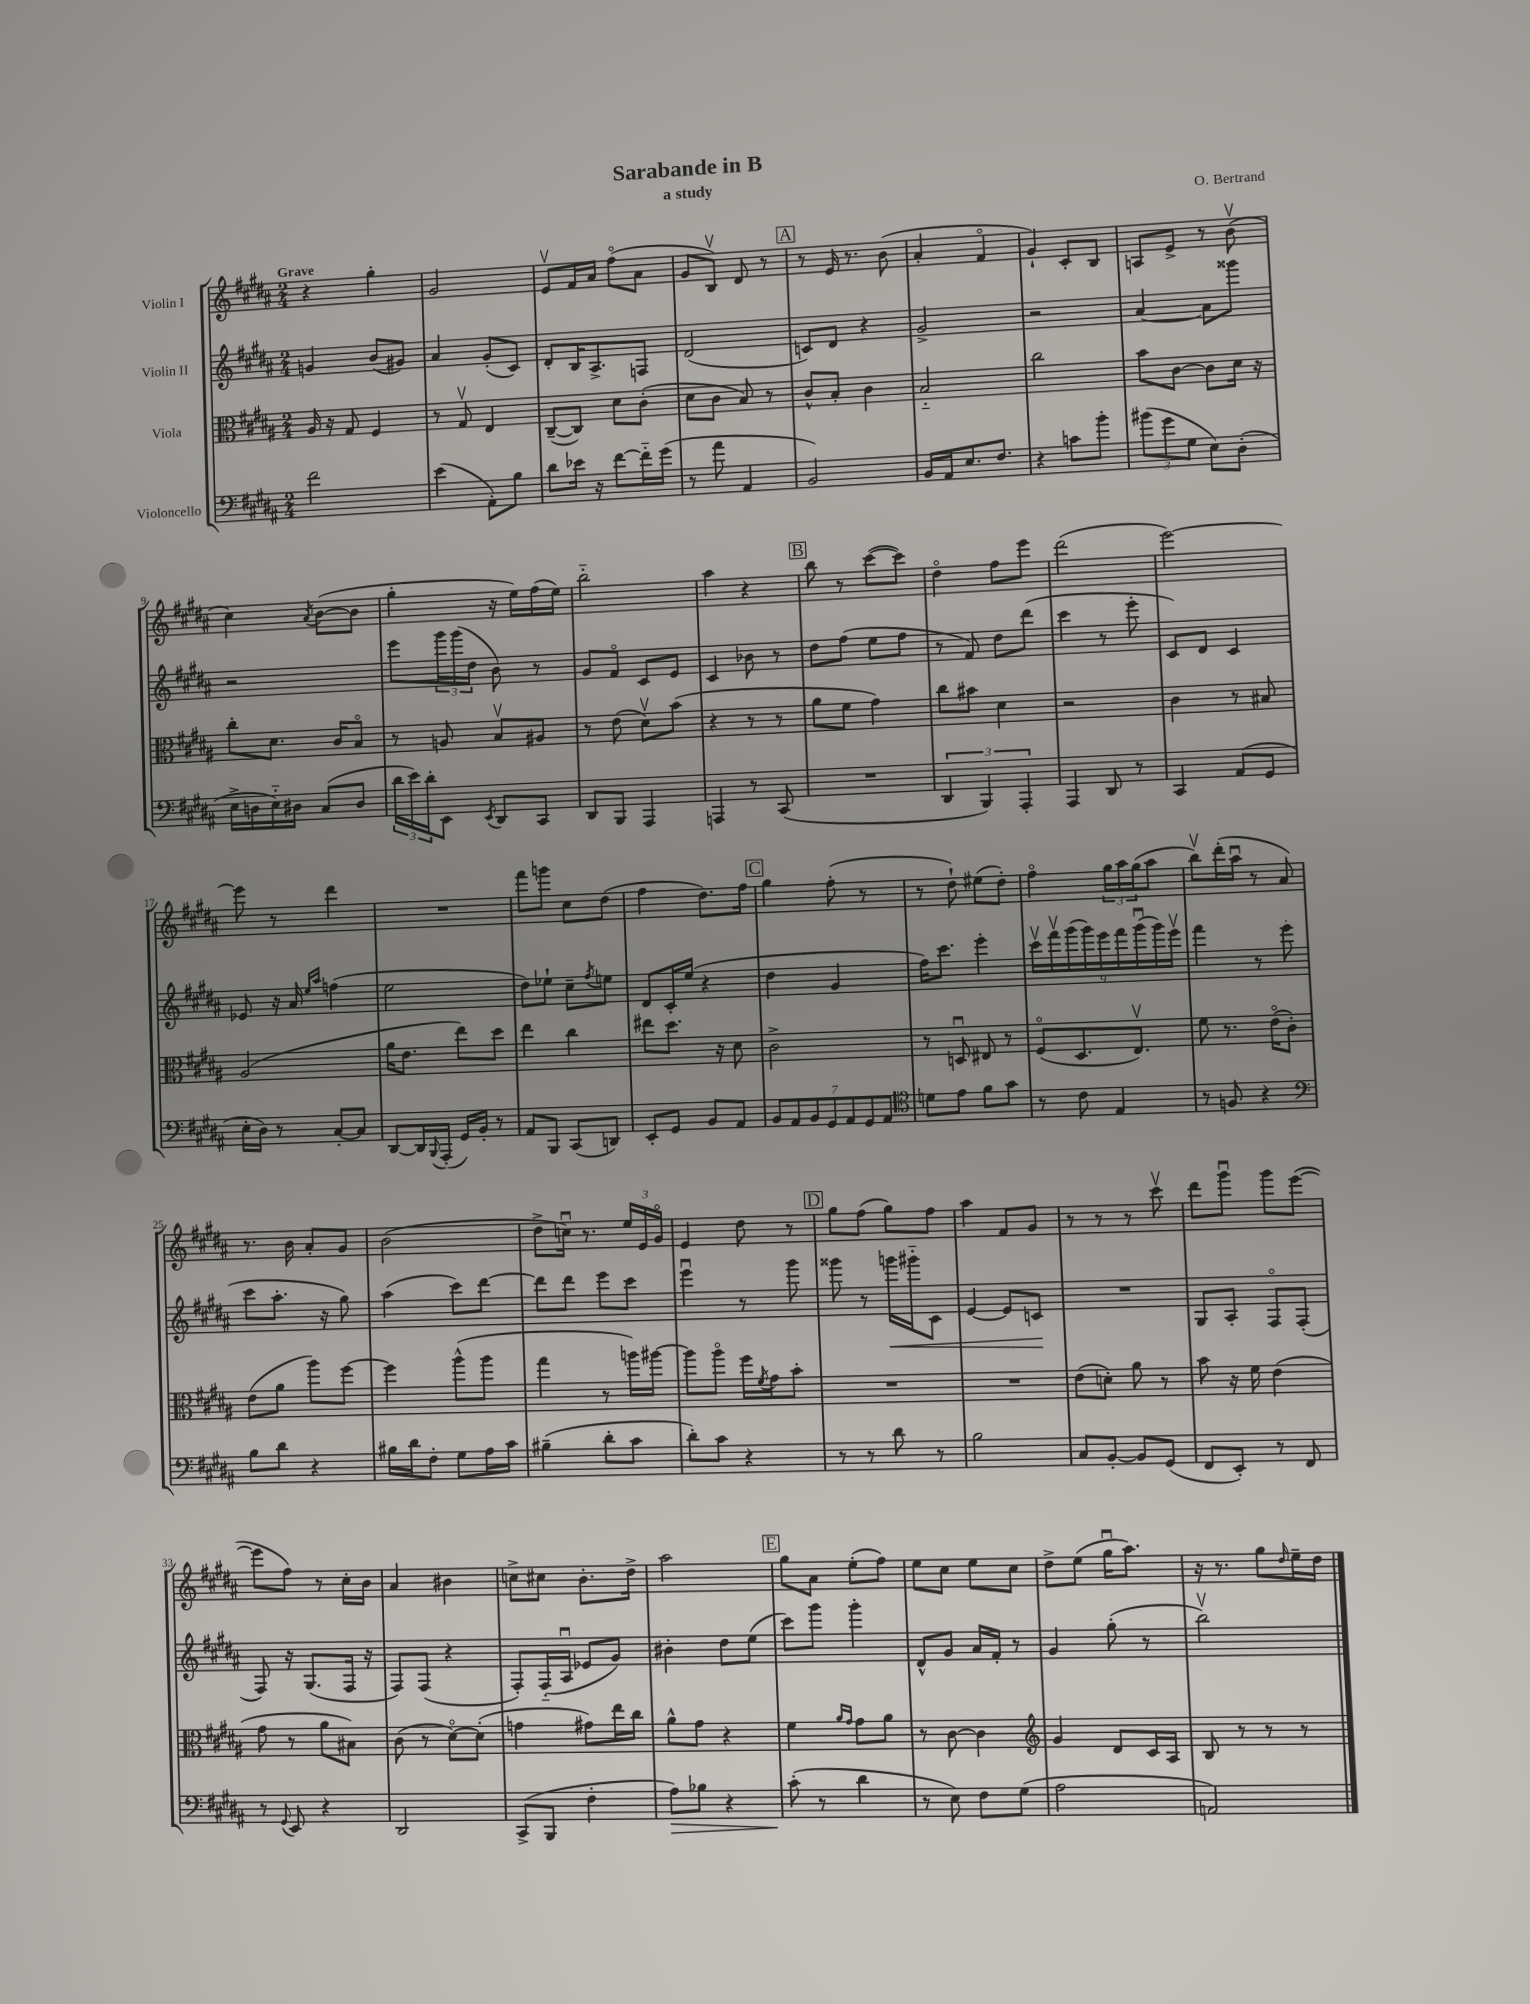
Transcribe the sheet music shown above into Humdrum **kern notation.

**kern	**kern	**kern	**kern
*staff4	*staff3	*staff2	*staff1
*clefF4	*clefC3	*clefG2	*clefG2
*k[f#c#g#d#a#]	*k[f#c#g#d#a#]	*k[f#c#g#d#a#]	*k[f#c#g#d#a#]
*M2/4	*M2/4	*M2/4	*M2/4
2f#	16A#	4g	4r
.	16r	.	.
.	8G#	.	.
.	4F#	(8b	4gg#'
.	.	8g#)	.
=	=	=	=
(4e	8r	4a#	2g#
.	8G#v	.	.
8AA#')	4E	(8g#'	.
8B	.	8c#)	.
=	=	=	=
8d#	([8C#~	8d#'	8ev
16e-	8C#])	16B	16f#
16r	.	8.A#^	16a#
[8f#	8d#	.	(8ff#o
16f#'~]	(8c#'	8F	8a#
(16g#	.	.	.
=	=	=	=
8r	8d#	(2d#	8g#
8a#	8c#	.	8Bv)
4AA#	8B)	.	8d#
.	8r	.	8r
=	=	=	=
2BB)	8c#^^	8c)	8r
.	8B'	8d#	16e
.	.	.	8.r
.	4c#	4r	.
.	.	.	(8b
=	=	=	=
16BB	2B'~	2g#^	4a#'
16AA#	.	.	.
8.E	.	.	.
.	.	.	4f#o
8.F#	.	.	.
=	=	=	=
4r	2cc#	2r	4g#`)
8c	.	.	8c#'
8b'	.	.	8B
=	=	=	=
(12b#	8b	[4a#	8A
12g#	.	.	.
.	[8c#	.	8e^
12G#	.	.	.
8E)	8c#]	8a#]	8r
(8D#'	16d#	8ggg##	(8bv
.	16r	.	.
=	=	=	=
16E^	8cc#'	2r	4cc#)
16D	.	.	.
16E'~)	8.d#	.	.
16D#	.	.	.
.	.	.	8qa#
(8C#	.	.	([8b
.	16c#	.	.
8D#	8Bo	.	8b]
=	=	=	=
24d#	8r	8eee	4gg#'
24e)	.	.	.
24d#'	.	.	.
8EE	8A	24ggg#	.
.	.	(24ggg#	.
.	.	24dd#	.
8qEE	.	.	.
8DD#	8Bv	8b)	16r
.	.	.	16ee)
8CC#	8A#	8r	(16ff#
.	.	.	16ee)
=	=	=	=
8DD#	8r	8g#	2bb'~
8BBB	(8e	8f#o	.
4AAA#	8d#v)	8c#	.
.	(8b	8e	.
=	=	=	=
4AAA	4r	4c#	4aa#
8r	8r	8b-	4r
(8CC#	8r	8r	.
=	=	=	=
2r	8a#	8dd#	8bb
.	8f#	(8ff#	8r
.	4g#)	8ee	([8ccc#
.	.	8ff#	8ccc#])
=	=	=	=
6DD#	8cc#	8r	4dd#o
.	8b#	8f#)	.
6BBB)	.	.	.
.	4d#	8dd#	8ff#
6AAA#'	.	.	.
.	.	(8ddd#	8eee
=	=	=	=
4AAA#	2r	4ccc#	(2ddd#
8DD#	.	8r	.
8r	.	8eee'	.
=	=	=	=
4CC#	4c#	8c#)	[2eee)
.	.	8d#	.
(8AA#	8r	4c#	.
8GG#	8B#	.	.
=	=	=	=
16E'	(2A#	8e-	8eee]
16D#)	.	.	.
8r	.	16r	8r
.	.	16a#	.
.	.	16qqee	.
.	.	16qqaa#	.
[8C#'	.	(4ff	4ddd#
8C#]	.	.	.
=	=	=	=
[8DD#	16a#	2ee	2r
.	8.e	.	.
16DD#]	.	.	.
8qqBBB	.	.	.
(16AAA#'	.	.	.
16GG#)	8ee)	.	.
16BB'	.	.	.
8r	8dd#	.	.
=	=	=	=
8AA#	4ee	8dd#)	8fff#
8BBB	.	8ee-`	8ggg
(8CC#	4cc#	8cc#~	8cc#
.	.	8qff#	.
8DD)	.	8ee	(8dd#
=	=	=	=
8EE'	8ee#	8d#	4ff#
8GG#	8.dd#	16c#'	.
.	.	(16ee	.
8BB	.	4r	8.dd#)
.	16r	.	.
8AA#	8d#	.	.
.	.	.	16ff#
=	=	=	=
14BB	2c#^	4dd#	4gg#
14AA#	.	.	.
14BB	.	.	.
14GG#	.	.	.
.	.	4g#	(8ff#'
14AA#	.	.	.
14GG#	.	.	.
.	.	.	8r
14AA#	.	.	.
=	=	=	=
*clefC4	*	*	*
8d	8r	16ff#)	8r
.	.	8.ccc#	.
8e	8Du	.	8dd#`)
8f#	8E#	4eee'	(8ee#
8g#	8r	.	8dd#')
=	=	=	=
8r	(8F#o	18ccc#v	4ff#o
.	.	18fff#v	.
.	.	(18ggg#	.
8c#	8.D#	.	.
.	.	18ggg#)	.
.	.	18eee	.
4E	.	.	24gg#
.	.	18fff#	.
.	.	.	24aa#
.	8.Ev)	.	.
.	.	(18ggg#u	(24gg#
.	.	.	8aa#
.	.	18ggg#)	.
.	.	18eeev	.
=	=	=	=
8r	8f#	4fff#	8bbv)
8F	8.r	.	(16ddd#'
.	.	.	16aa#u
4r	.	8r	8r
.	(16eo	.	.
.	8c#')	(8eee	8a#)
=	=	=	=
*clefF4	*	*	*
8B	(8e	8ccc#	8.r
8d#	8a#	8.aa#'	.
.	.	.	16b
4r	8aa#)	.	8a#'
.	.	16r	.
.	[8ff#	8gg#)	8g#
=	=	=	=
16B#	4ff#]	(4aa#	(2b
16d#	.	.	.
8F#'	.	.	.
8G#	(8aa#^^	8ccc#)	.
16A#	8aa#	[8ddd#	.
16c#	.	.	.
=	=	=	=
(4B#~	4gg#	8ddd#]	8dd#^
.	.	8ddd#	16ccu)
.	.	.	8.r
8d#'	8r	8eee	.
8c#	16aa)	8ccc#	24ee
.	.	.	24e
.	[16aa#	.	.
.	.	.	24g#o
=	=	=	=
8d#')	8aa#]	4eeeu	4e
8c#	8aa#o	.	.
4r	16ff#	8r	8dd#
.	8qf#	.	.
.	16g#	.	.
.	8b'	8ggg#	8r
=	=	=	=
8r	2r	8ggg##	8gg#
8r	.	8r	(8ff#
8d#	.	16ggg	8gg#)
.	.	16ggg#'~	.
8r	.	8c#	8ff#
=	=	=	=
2B	2r	[4e	4aa#
.	.	8e]	8f#
.	.	8c	8g#
=	=	=	=
8C#	(8e	2r	8r
[8BB'	8d')	.	8r
8BB]	8a#	.	8r
(8GG#	8r	.	8ccc#v
=	=	=	=
8FF#	8b	8G#	8ddd#
8EE')	16r	8A#'	8ggg#u
.	16f#	.	.
8r	(4e	8F#o	8ggg#
8FF#	.	(8F#'	([8eee
=	=	=	=
8r	8g#	8F#)	8eee]
8qqGG#	.	.	.
8EE	8r	16r	8ff#)
.	.	(8.G#	.
4r	8a#	.	8r
.	8B#)	16F#	16cc#'
.	.	16r	16b
=	=	=	=
2DD#	(8c#	8F#)	4a#
.	8r	(8F#	.
.	[8d#o)	4r	4b#
.	(8d#']	.	.
=	=	=	=
(8CC#^	4g	8F#')	8cc^
8BBB	.	(16F#'~	8cc#
.	.	16A#u	.
4F#'	8g#)	8e-	8.b'
.	16ee	8g#)	.
.	16cc#	.	16dd#^
=	=	=	=
8A#)	8a#^^	4b#'	2aa#
8B-	8g#	.	.
4r	4r	8dd#	.
.	.	(8ee	.
=	=	=	=
(8c#'	4f#	8ccc#)	8gg#
8r	.	8ggg#	8a#
.	16qqa#	.	.
.	16qqg#	.	.
4d#	8g#	4ggg#'	(8ee'
.	8a#	.	8ff#)
=	=	=	=
8r	8r	8d#^^	8ee
8E)	[8c#	8g#	8cc#
8F#	4c#]	16a#	8ee
.	.	16f#'	.
(8G#	.	8r	8cc#
=	=	=	=
*	*clefG2	*	*
2A#	4g#	4g#	8dd#^
.	.	.	(8ee
.	8d#	(8gg#'	16gg#u
.	.	.	8.aa#)
.	16c#	8r	.
.	16A#	.	.
=	=	=	=
2AA)	8B	2bbv)	16r
.	.	.	8.r
.	8r	.	.
.	8r	.	8gg#
.	.	.	16qqdd#
.	8r	.	16ee~
.	.	.	16dd#
==	==	==	==
*-	*-	*-	*-
